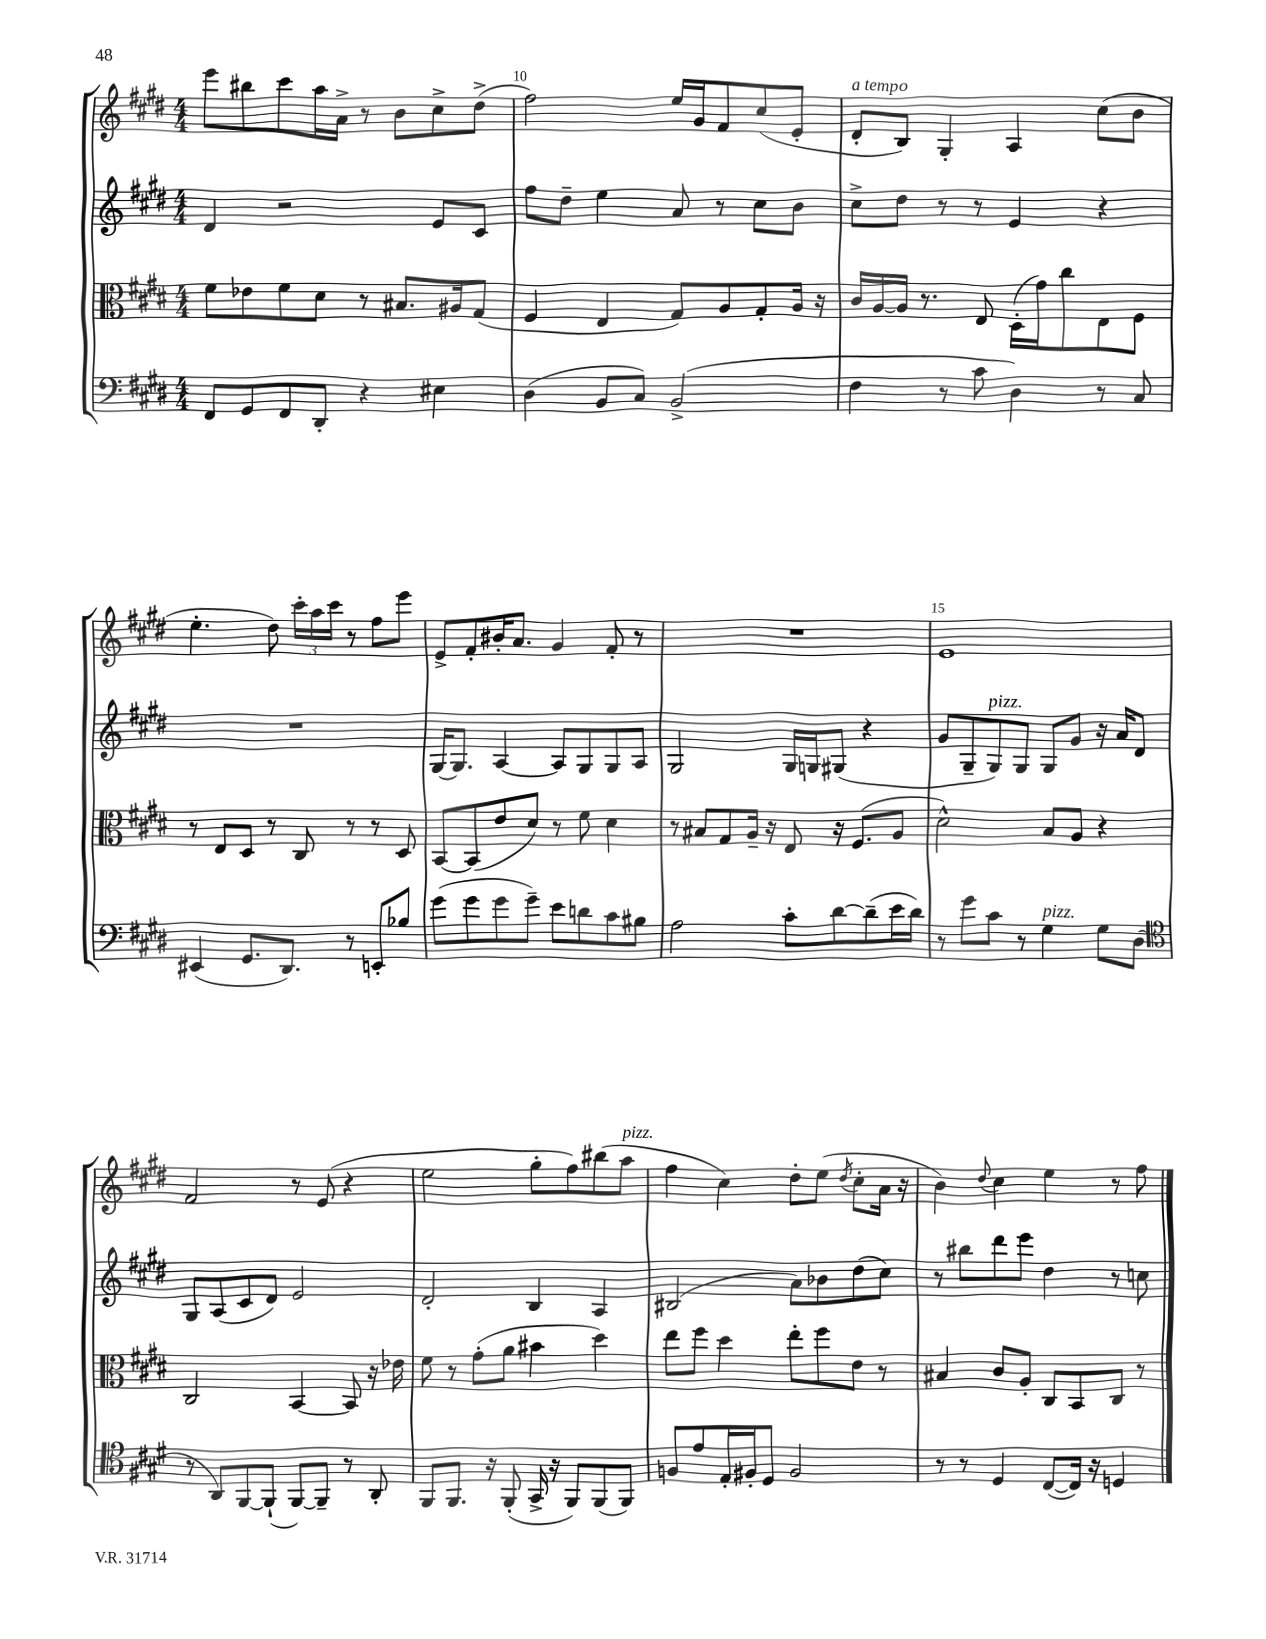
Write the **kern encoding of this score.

**kern	**kern	**kern	**kern
*part4	*part3	*part2	*part1
*staff4	*staff3	*staff2	*staff1
*clefF4	*clefC3	*clefG2	*clefG2
*k[f#c#g#d#]	*k[f#c#g#d#]	*k[f#c#g#d#]	*k[f#c#g#d#]
*M4/4	*M4/4	*M4/4	*M4/4
=9	=9	=9	=9
8FF#/L	8f#\L	4d#/	8eee\L
8GG#/	8e-X\	.	8bb#X\
8FF#/	8f#\	2r	8ccc#\
8DD#'/J	8d#\J	.	16aa\L
.	.	.	16a^\JJ
4r	8r	.	8r
.	8.B#X/L	.	8b\L
4E#X\	.	8e/L	8cc#^\
.	16A#X/k	.	.
.	(8G#/J	8c#/J	(8dd#^\J
=10	=10	=10	=10
(4D#\	4F#/	8ff#\L	2ff#\)
.	.	8dd#~\J	.
8BB/L	4E/	4ee\	.
8C#/J)	.	.	.
(2BB^/	8G#/L)	8a/	16ee/LL
.	.	.	16g#/J
.	8A/	8r	8f#/
.	8G#'/	8cc#\L	(8cc#/
.	16A/Jk	8b\J	8e'/J
.	16r	.	.
=11	=11	=11	=11
!	!	!	!LO:TX:a:i:t=a tempo
4F#\	16c#/LL	8cc#^\L	8d#'/L
.	[16A/	.	.
.	16A/JJ]	8dd#\J	8B/J)
.	8.r	.	.
8r	.	8r	4G#'/
8c#\	8E/	8r	.
4D#\)	(16D#'\LL	4e/	4A/
.	16g#\J)	.	.
.	8cc#\	.	.
8r	8E\	4r	(8cc#\L
8C#/	8F#\J	.	8b\J
!!LO:LB:g=z
=12	=12	=12	=12
(4EE#X/	8r	1r	4.ee'\
.	8E/L	.	.
8.GG#/L	8D#/J	.	.
.	8r	.	8dd#\)
8.DD#/J)	.	.	.
.	8C#/	.	24ccc#'\LL
.	.	.	24aa\
.	.	.	24ccc#\JJ
8r	8r	.	8r
8EEn'/L	8r	.	8ff#\L
8B-X/J	8D#/	.	8eee\J
=13	=13	=13	=13
(8g#\L	[8BB/L	[16G#/KL	8e^/L
.	.	8.G#/J]	.
8g#\	(8BB/]	.	8f#'/
8g#\	8e/	[4A/	16b#X'/K
.	.	.	8.a/J
8g#~\J)	8d#/J)	.	.
8e\L	8r	8A/L]	4g#/
8dn\	8f#\	8G#/	.
8c#\	4d#\	8G#/	8f#'/
8B#X\J	.	8A/J	8r
=14	=14	=14	=14
2A\	8r	2G#/	1r
.	8B#X/L	.	.
.	8G#/	.	.
.	16A~/Jk	.	.
.	16r	.	.
8c#'\L	8E/	16G#/LL	.
.	.	16Gn/J	.
[8d#\	16r	(8G#X/J	.
.	(8.F#/L	.	.
(8d#~\]	.	4r	.
16e\L	8A/J	.	.
16d#\JJ)	.	.	.
=15	=15	=15	=15
8r	2d#^^\)	8g#/L	1e
8g#\L	.	8G#~/	.
!	!	!LO:TX:a:i:t=pizz.	!
8c#\J	.	8G#/)	.
8r	.	8G#/J	.
!LO:TX:a:i:t=pizz.	!	!	!
4G#\	8B/L	8G#/L	.
.	8A/J	8g#/J	.
8G#\L	4r	16r	.
.	.	16a/KL	.
(8D#\J	.	8d#/J	.
!!LO:LB:g=z
=16	=16	=16	=16
*clefC4	*	*	*
8r	2C#/	8G#/L	2f#/
8AA/L)	.	(8A/	.
[8FF#/	.	8c#/	.
(8FF#`/J]	.	8d#/J)	.
[8FF#/L)	[4BB/	2e/	8r
8FF#~/J]	.	.	(8e/
8r	8BB/]	.	4r
8AA'/	16r	.	.
.	16e-X\	.	.
=17	=17	=17	=17
8FF#/L	8f#\	2d#'/	2ee\
8.FF#/J	8r	.	.
.	(8g#'\L	.	.
16r	.	.	.
(8FF#'/	8a\J	.	.
16GG#^/	4b#X\	4B/	8gg#'\L
16r	.	.	.
8FF#/L)	.	.	8ff#\)
(8FF#/	4dd#\)	4A/	(8bb#X\
!	!	!	!LO:TX:a:i:t=pizz.
8FF#/J)	.	.	8aa\J
=18	=18	=18	=18
8Fn/L	8ee\L	(2B#X/	4ff#\
8e/	8ff#\J	.	.
16E'/L	4dd#\	.	4cc#\)
16F#X'/J	.	.	.
8D#/J	.	.	.
2F#/	8ee'\L	8a\L)	8dd#'\L
.	8ff#\	8b-X\	(8ee\J
.	.	.	8qdd#/
.	8e\J	(8dd#\	8cc#'\L
.	8r	8cc#\J)	16a\Jk
.	.	.	16r
=19	=19	=19	=19
8r	4B#X/	8r	4b\)
8r	.	8bb#X\L	.
.	.	.	8qqdd#/
4D#/	8c#/L	8ddd#\	4cc#\
.	8A'/J	8eee\J	.
([8C#/L	8C#/L	4dd#\	4ee\
16C#/Jk])	8BB/	.	.
16r	.	.	.
4Dn/	8C#/J	8r	8r
.	8r	8ccn\	8ff#\
==	==	==	==
*-	*-	*-	*-
